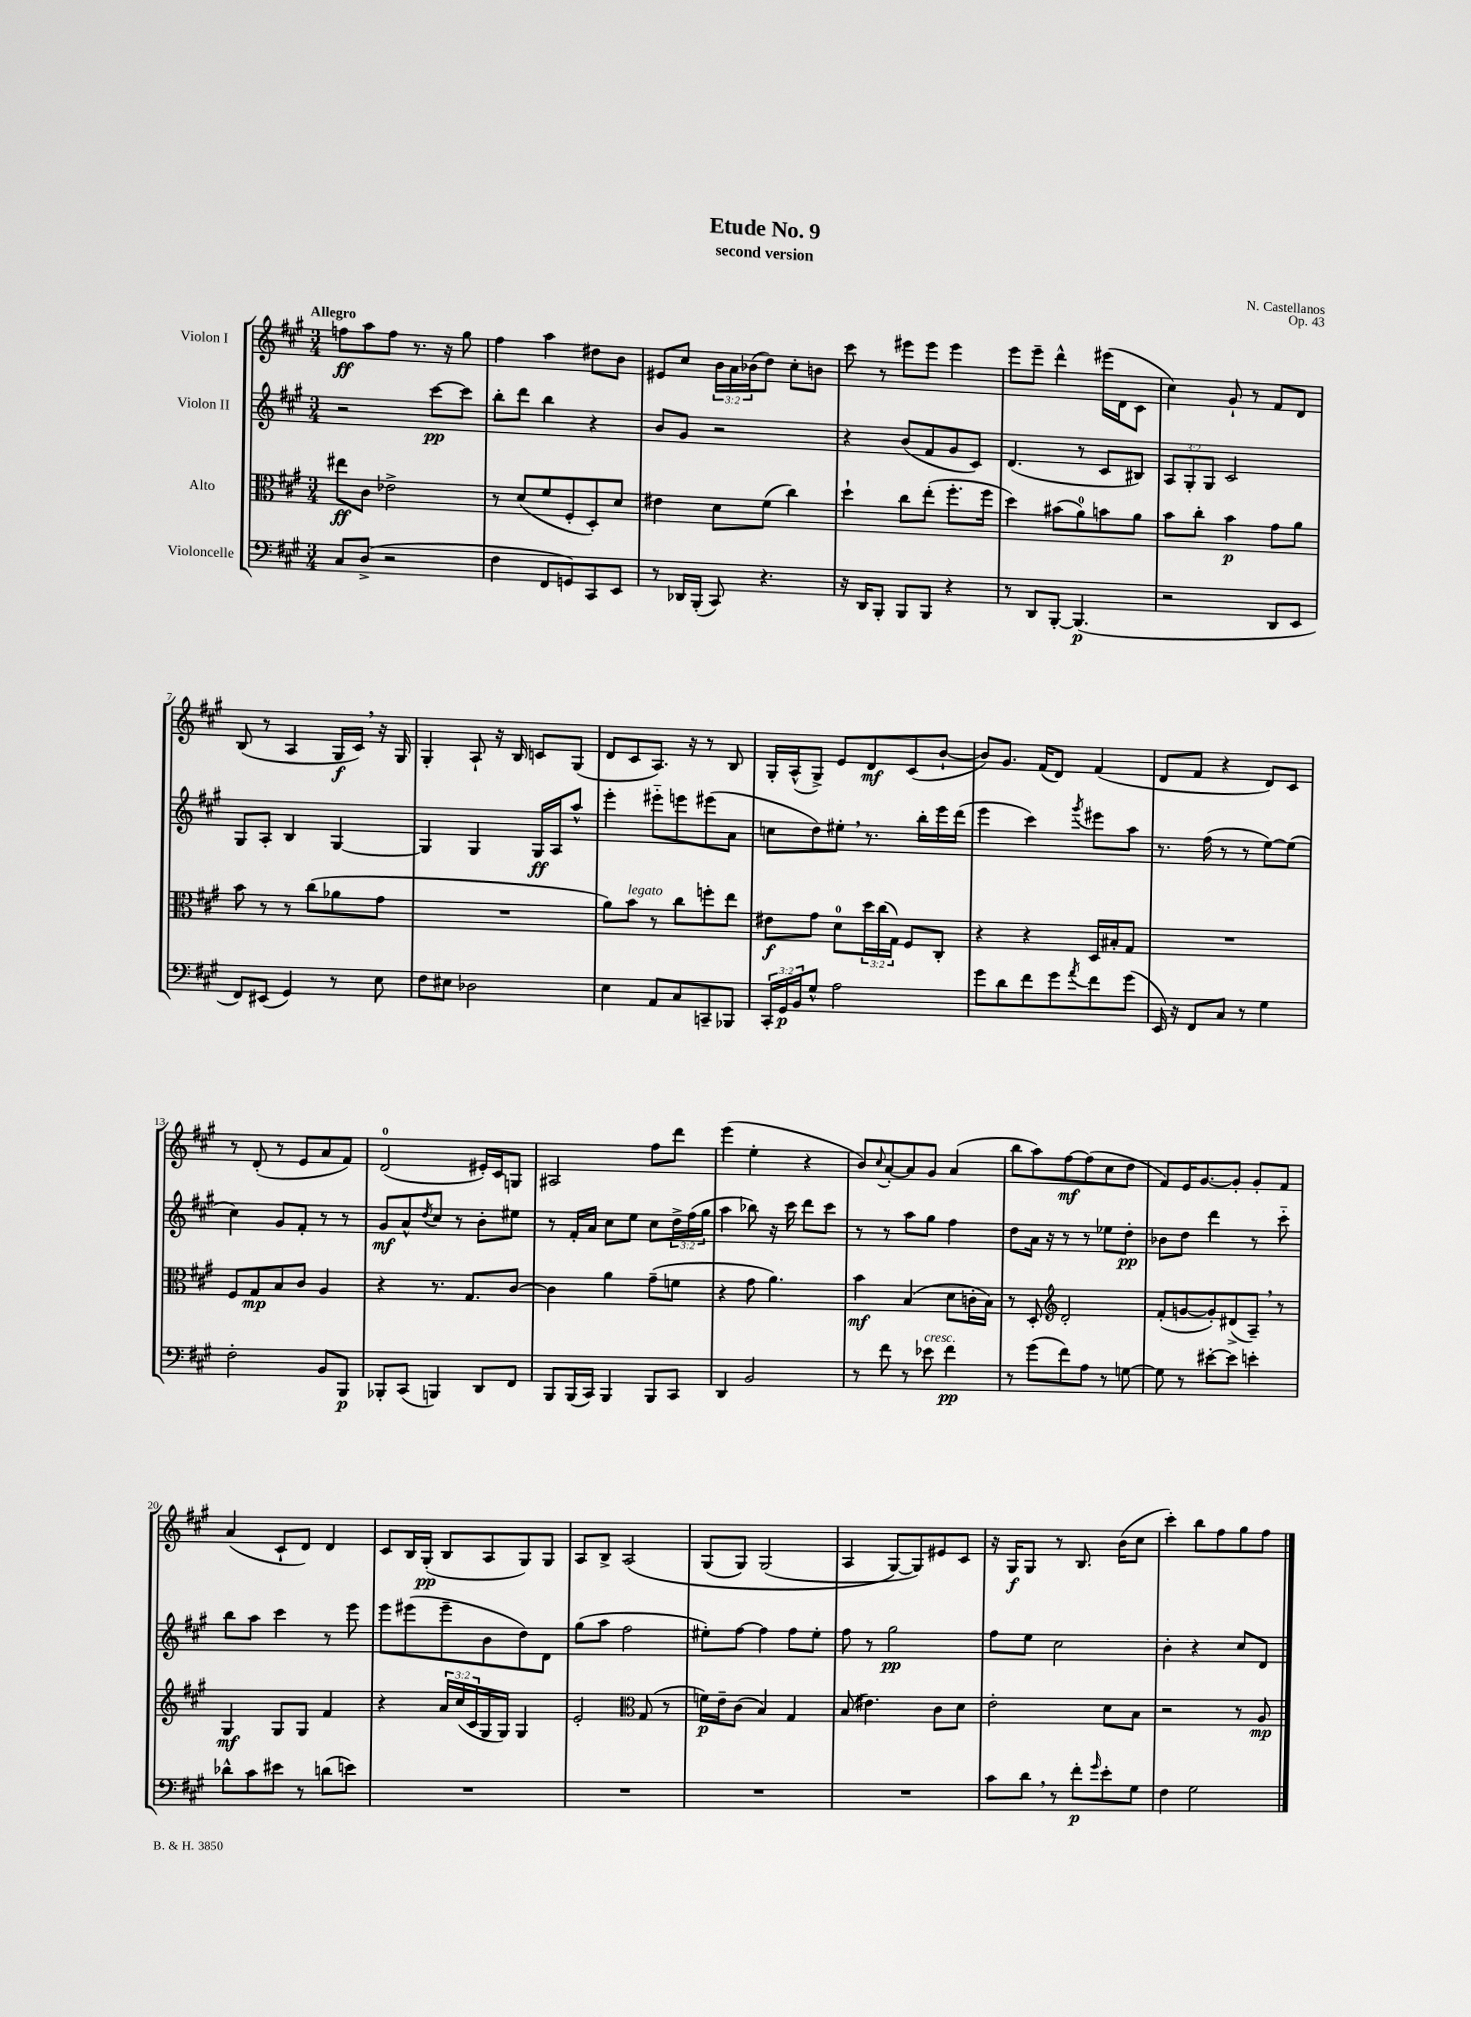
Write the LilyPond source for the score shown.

\header { title = "Etude No. 9" composer = "N. Castellanos" subtitle = "second version" opus = "Op. 43" }
<<
\new StaffGroup <<
\new Staff = "s0" \with { instrumentName = "Violon I" } {
    \clef treble \key a \major \numericTimeSignature \time 3/4 \override Staff.TupletNumber.text = #tuplet-number::calc-fraction-text \tempo "Allegro"
    f''8\ff a''8 f''8 r8. r16 gis''8 |
    fis''4 a''4 dis''8 b'8 |
    eis'8 cis''8 \tuplet 3/2 { b'16 a'16 bes'16( } d''8) cis''8-. b'8 |
    cis'''8 r8 eis'''8 eis'''8 eis'''4 |
    e'''8 e'''8-- d'''4-^ eis'''16( d'16 cis'8 |
    cis''4) gis'8-! r8 fis'8 d'8 |
    b8( r8 a4 gis16\f cis'16) \breathe r16 gis16 |
    gis4-. a8-! r16 b16 c'8 gis8( |
    d'8 cis'8 a8.) r16 r8 b8 |
    gis16-. a16-^( gis8->) e'8 d'8\mf cis'8( b'8~-! |
    b'8) gis'8. fis'16( d'8) fis'4( |
    d'8 fis'8 r4 d'8) cis'8 |
    r8 d'8-.( r8 e'8 a'8 fis'8) |
    d'2-0( eis'16-.) cis'16 g8 |
    ais2 fis''8 d'''8 |
    e'''4( e''4-. r4 |
    b'8) \appoggiatura { cis''8 } a'8~-. a'8 gis'8 a'4( |
    b''8 a''8) fis''8~\mf fis''8( cis''8 d''8 |
    fis'8) e'16 gis'8.~ gis'8-. gis'8-. fis'8 |
    a'4( cis'8-! d'8) d'4 |
    cis'8 b16 gis16-.\pp( b8 a8 gis8) gis8 |
    a8 b8-> a2\( |
    gis8( gis8) gis2( |
    a4 gis8~\) gis8) eis'8 cis'8 |
    r16 gis16\f gis8 r8 b8. b'16( cis''8 |
    cis'''4-.) b''8 fis''8 gis''8 fis''8 \bar "|." |
}
\new Staff = "s1" \with { instrumentName = "Violon II" } {
    \clef treble \key a \major \numericTimeSignature \time 3/4 \override Staff.TupletNumber.text = #tuplet-number::calc-fraction-text
    r2 cis'''8~\pp cis'''8 |
    b''8-. d'''8 b''4 r4 |
    b'8 gis'8 r2 |
    r4 b'8( fis'8 gis'8 cis'8) |
    d'4.( r8 cis'8 bis8) |
    \tuplet 3/2 { a8 gis8-. gis8 } cis'2 |
    gis8 a8-. b4 gis4~ |
    gis4 gis4 gis16\ff a16 a''8-^ |
    e'''4-. eis'''8-_ e'''8 eis'''8( a'8 |
    c''8 d''8) eis''8-. \breathe r8. b''16-. e'''16 d'''16( |
    e'''4 cis'''4) \acciaccatura { gis'''8 } eis'''8 a''8 |
    r8. fis''16( r8 r8 e''8~) e''8( |
    cis''4) gis'8 fis'8-. r8 r8 |
    gis'8\mf a'8-^ \acciaccatura { d''8 } cis''8 r8 b'8-. eis''8 |
    r8 fis'16-. a'16 cis''8 e''8 cis''8 \tuplet 3/2 { d''16-> fis''16( gis''16 } |
    a''4 bes''8) r16 cis'''16 d'''8 cis'''8 |
    r8 r8 a''8 gis''8 fis''4 |
    d''8 a'16 r16 r8 r8 ees''8 d''8-.\pp |
    bes'8 d''8 d'''4 r8 cis'''8-_ |
    b''8 a''8 cis'''4 r8 e'''8 |
    e'''8 eis'''8( eis'''8-- b'8 d''8) d'8 |
    gis''8( a''8 fis''2 |
    eis''8-.) fis''8~ fis''4 fis''8 eis''8-. |
    fis''8 r8 gis''2\pp |
    fis''8 e''8 cis''2 |
    b'4-. r4 cis''8 d'8 \bar "|." |
}
\new Staff = "s2" \with { instrumentName = "Alto" } {
    \clef alto \key a \major \numericTimeSignature \time 3/4 \override Staff.TupletNumber.text = #tuplet-number::calc-fraction-text
    eis''8\ff cis'8 ees'2-> |
    r8 d'8( fis'8 fis8-. d8-.) d'8 |
    eis'4 d'8 fis'8( cis''4) |
    d''4-! cis''8 e''8-.( fis''8.-. fis''16 |
    d''4) bis'8( a'8-0) b'8 a'8 |
    b'8 cis''8-. b'4\p gis'8 a'8 |
    b'8 r8 r8 cis''8( aes'8 gis'8 |
    R2. |
    a'8) b'8^\markup { \italic "legato" } r8 cis''8 f''8-. e''8 |
    eis'8\f gis'8 d'8-0 \tuplet 3/2 { d''16 cis''16( gis16) } fis8 cis8-. |
    r4 r4 d16 bis16-. gis8 |
    R2. |
    fis8 gis8\mp b8 cis'8 a4 |
    r4 r8. gis8. cis'8~ |
    cis'4 a'4 gis'8--( f'8 |
    r4 gis'8 a'4.) |
    b'4\mf b4( d'8 c'16-. b16) |
    r8 d8-. \clef treble d'2-. |
    fis'8-.( g'8~ g'8-.) dis'8->( a8--) \breathe r8 |
    gis4\mf gis8 gis8 fis'4 |
    r4 \tuplet 3/2 { a'16 cis''16( cis'16 } gis16 gis16) gis4 |
    e'2-. \clef alto gis8( r8 |
    f'16\p) e'16-- cis'8( b4) gis4 |
    b8( eis'4.) cis'8 d'8 |
    e'2-. d'8 b8 |
    r2 r8 a8\mp \bar "|." |
}
\new Staff = "s3" \with { instrumentName = "Violoncelle" } {
    \clef bass \key a \major \numericTimeSignature \time 3/4 \override Staff.TupletNumber.text = #tuplet-number::calc-fraction-text
    cis8 d8->( r2 |
    fis4 fis,8 g,8) cis,8 e,8 |
    r8 des,16 b,,16-.( cis,8) r4. |
    r16 d,16 b,,8-. b,,8 b,,8 r4 |
    r8 d,8 b,,8~-. b,,4.\p( |
    r2 d,8 e,8 |
    fis,8) eis,8( gis,4) r8 e8 |
    fis8 eis8 des2 |
    e4 a,8 cis8 c,8-- bes,,8 |
    \tuplet 3/2 { cis,16-. gis,16\p b,16 } gis8-^ a2 |
    gis'8 d'8 fis'8 gis'8 \acciaccatura { a'8 } fis'8 gis'8( |
    e,16) r16 fis,8 cis8 r8 gis4 |
    fis2-. b,8 b,,8\p |
    bes,,8-. cis,8( b,,4) d,8 fis,8 |
    b,,8 b,,16( cis,16) b,,4 b,,8 cis,8 |
    d,4 b,2 |
    r8 fis'8 r8 ees'8^\markup { \italic "cresc." } fis'4\pp |
    r8 gis'8( fis'8) a8 r8 g8~ |
    g8 r8 eis'8~-. eis'8 e'4-. |
    des'8-^ cis'8 eis'8 r8 d'8( e'8) |
    R2. |
    R2. |
    R2. |
    R2. |
    cis'8 d'8 \breathe r8 fis'8-.\p \grace { gis'16 } e'8-. gis8 |
    fis4 gis2 \bar "|." |
}
>>
>>
